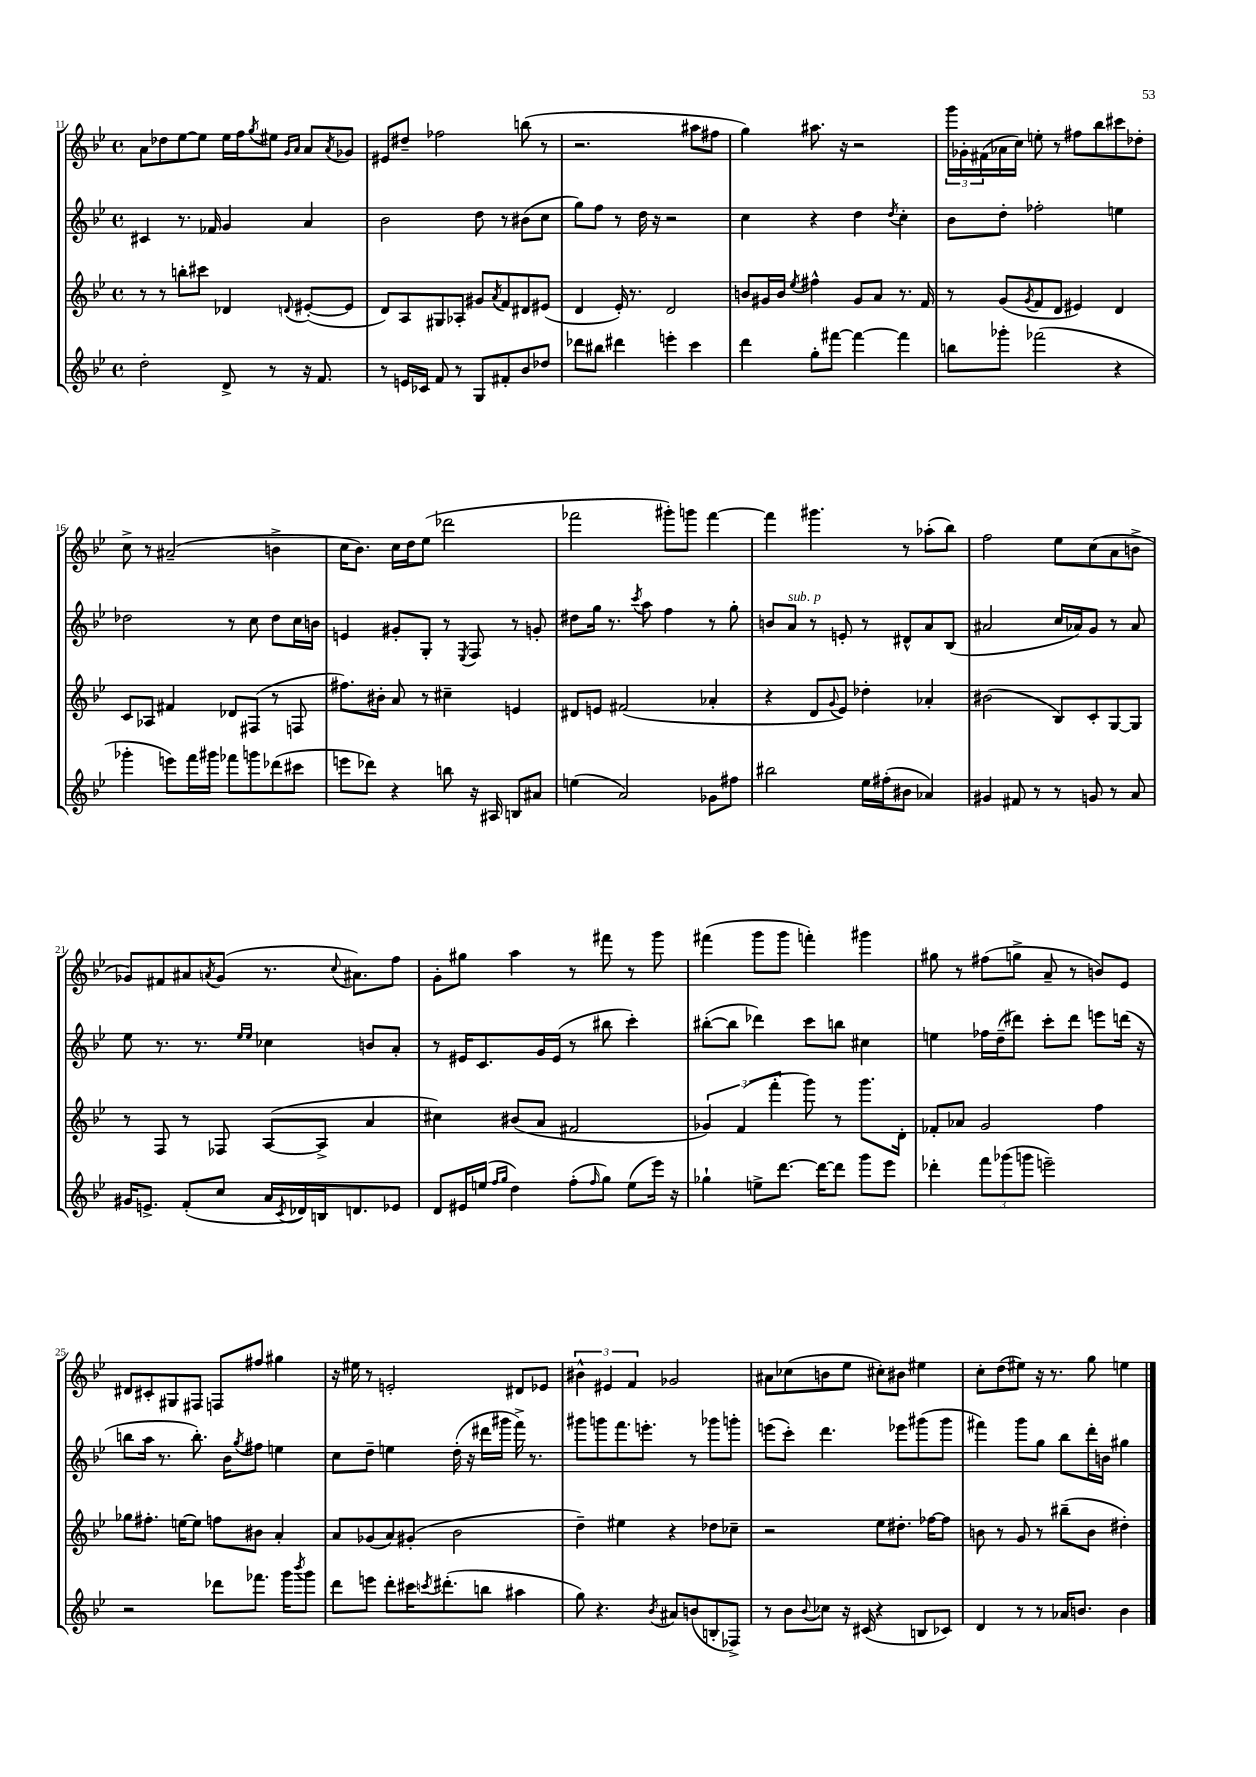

**kern	**kern	**kern	**kern
*staff4	*staff3	*staff2	*staff1
*clefG2	*clefG2	*clefG2	*clefG2
*k[b-e-]	*k[b-e-]	*k[b-e-]	*k[b-e-]
*M4/4	*M4/4	*M4/4	*M4/4
*met(c)	*met(c)	*met(c)	*met(c)
2dd'	8r	4c#	8a
.	8r	.	8dd-
.	8bb'	8.r	[8ee-
.	8ccc#	.	8ee-]
.	.	16f-	.
8d^	4d-	4g	16ee-
.	.	.	16ff
.	.	.	8qgg
8r	.	.	8ee#
.	.	.	16qqg
.	8qqd	.	16qqa
16r	([8e#'	4a	8a
8.f	.	.	.
.	.	.	8qa
.	8e#]	.	8g-
=	=	=	=
8r	8d)	2b-	8e#
16e	8A	.	8dd#~
16c-	.	.	.
8f	8G#	.	2ff-
8r	8A-'	.	.
8G	8g#	8dd	.
.	8qa	.	.
8f#'	8f	8r	.
8b-	8d#	(8b#	(8bb
8dd-	(8e#	8cc	8r
=	=	=	=
8ddd-	4d	8gg)	2.r
8bb#	.	8ff	.
4ddd#	16e-')	8r	.
.	8.r	.	.
.	.	16dd	.
.	.	16r	.
4eee'	2d	2r	.
4ccc	.	.	8aa#
.	.	.	8ff#
=	=	=	=
4ddd	8b	4cc	4gg)
.	16g#	.	.
.	16b	.	.
.	8qee-	.	.
8gg'	4ff#^^	4r	8.aa#
[8fff#	.	.	.
.	.	.	16r
4fff#_	8g#	4dd	2r
.	8a	.	.
.	.	8qdd	.
4fff#]	8.r	4cc'	.
.	16f	.	.
=	=	=	=
8bb	8r	8b-	24ggg
.	.	.	24g-'
.	.	.	(24f#
8ggg-'	(8g	8dd'	16a-
.	.	.	16cc)
.	8qg	.	.
(2fff-	8f	2ff-'	8ee'
.	8d	.	8r
.	4e#)	.	8ff#
.	.	.	8bb-
4r	4d	4ee	8ccc#
.	.	.	8dd-'
=	=	=	=
4ggg-'	8c	2dd-	8cc^
.	8A-	.	8r
8eee)	4f#	.	(2a#~
16fff	.	.	.
16ggg#	.	.	.
8fff-	8d-	8r	.
8ggg	(8F#	8cc	.
(8ddd-	8r	8dd-	4b^
8ccc#	8F	16cc	.
.	.	16b	.
=	=	=	=
8eee	8.ff#)	4e	16cc
.	.	.	8.b-)
8ddd-)	.	.	.
.	16b#'	.	.
4r	8a	8g#'	16cc
.	.	.	16dd
.	8r	8G'	(8ee-
8bb	4cc#~	8r	2ddd-
.	.	8qE-	.
16r	.	8F	.
16A#	.	.	.
8B	4e	8r	.
8a#	.	8g'	.
=	=	=	=
(4ee	8d#	8dd#	2fff-
.	8e	16gg	.
.	.	8.r	.
2a)	(2f#	.	.
.	.	8qccc	.
.	.	8aa	.
.	.	4ff	8ggg#')
.	.	.	8ggg
8g-	4a-'	8r	[4fff-
8ff#	.	8gg'	.
=	=	=	=
2bb#	4r	8b	4fff-]
.	.	8a	.
.	8d	8r	4.ggg#
.	8qqg	.	.
.	8e-)	8e'	.
16ee-	4dd-'	8r	.
(16ff#'	.	.	.
8b#	.	8d#^^	8r
4a-)	4a-'	8a	(8aa-'
.	.	(8B-	8bb-)
=	=	=	=
4g#	(2b#	2a#	2ff
8f#	.	.	.
8r	.	.	.
8r	8B-)	16cc	8ee-
.	.	16a-)	.
8g	8c'	8g	(8cc
8r	[8G	8r	8a
8a	8G]	8a-	8b^
=	=	=	=
16g#	8r	8ee-	8g-)
8.e^	.	.	.
.	8F	8.r	8f#
(8f'	8r	.	8a#
.	.	8.r	.
.	.	.	8qa
8cc	8F-	.	(8g-
.	.	16qqee-	.
.	.	16qqee-	.
16a	([8A	4cc-	8.r
8qc	.	.	.
16d-)	.	.	.
16B	8A^]	.	.
.	.	.	8qqcc
8.d	.	.	8.a#)
.	4a	8b	.
8e-	.	8a'	8ff
=	=	=	=
8d	4cc#)	8r	8g'
16e#	.	16e#	8gg#
(16ee	.	8.c	.
16qqff	.	.	.
16qqgg	.	.	.
4dd)	(8b#	.	4aa
.	8a	16g	.
.	.	(16e#	.
(8ff'	2f#	8r	8r
16qqff	.	.	.
8gg)	.	8bb#	8fff#
(8ee	.	4ccc')	8r
16eee-)	.	.	8ggg
16r	.	.	.
=	=	=	=
4gg-`	6g-)	([8bb#'	(4fff#
.	.	8bb#]	.
.	(6f	.	.
8ee^	.	4ddd-)	8ggg
.	6fff'	.	.
[8.ddd	.	.	8ggg
.	8ggg)	8ccc	4fff')
16ddd_	.	.	.
8ddd]	8r	8bb	.
8ggg	8.ggg	4cc#	4ggg#
8eee-	.	.	.
.	16d'	.	.
=	=	=	=
4ddd-'	8f-'	4ee	8gg#
.	8a-	.	8r
12fff	2g	16ff-	(8ff#
.	.	(16dd~	.
(12ggg-	.	.	.
.	.	8ddd#)	8gg^
12ggg	.	.	.
2eee~)	.	8ccc'	8a~
.	.	8ddd#	8r
.	4ff	8eee	8b)
.	.	(16ddd	8e-
.	.	16r	.
=	=	=	=
2r	8gg-	8bb	8d#
.	8.ff#'	16aa	8c#'
.	.	8.r	.
.	.	.	8G#
.	[16ee	.	.
.	8ee]	8.bb')	8F#
8ddd-	8ff	.	8F
.	.	16b-	.
.	.	8qgg	.
8.fff-	8b#	8ff#	8ff#
.	4a'	4ee	4gg#
16ggg	.	.	.
8qbbb-	.	.	.
8ggg	.	.	.
=	=	=	=
8ddd	8a	8cc	16r
.	.	.	16ee#
8eee	(8g-	8dd~	8r
8ddd'	8a)	4ee	2e'
16ccc#	(8g#'	.	.
8qccc	.	.	.
(8.ddd#'	.	.	.
.	2b-	(16dd'	.
.	.	16r	.
8bb	.	16ddd#	.
.	.	16ggg#	.
4aa#	.	16fff^)	8d#
.	.	8.r	.
.	.	.	8e-
=	=	=	=
8gg)	4dd~)	8ggg#	6b#^^
4.r	.	8ggg	.
.	.	.	6e#
.	4ee#	8.fff	.
.	.	.	6f
.	.	8.eee'	.
8qb-	.	.	.
8a#	4r	.	2g-
(8b	.	8r	.
8B'	8dd-	8ggg-	.
8F-^)	8cc-~	8ggg'	.
=	=	=	=
8r	2r	(8eee	8a#
8b-	.	8ccc')	(8cc-
8qqb-	.	.	.
8cc-	.	4.ddd	8b
16r	.	.	8ee-
(16c#	.	.	.
4r	8ee-	.	8cc#')
.	8.dd#'	8eee-	8b#
8B	.	(8ggg#	4ee#
.	[16ff-	.	.
8c-)	8ff-]	8ggg#	.
=	=	=	=
4d	8b	4fff#)	8cc'
.	8r	.	(8dd
8r	8g	8ggg	8ee#)
8r	8r	8gg	16r
.	.	.	8.r
16a-	(8bb#~	8bb-	.
8.b	.	.	.
.	8b	16ddd'	8gg
.	.	16b	.
4b	4dd#')	4gg#	4ee
==	==	==	==
*-	*-	*-	*-
